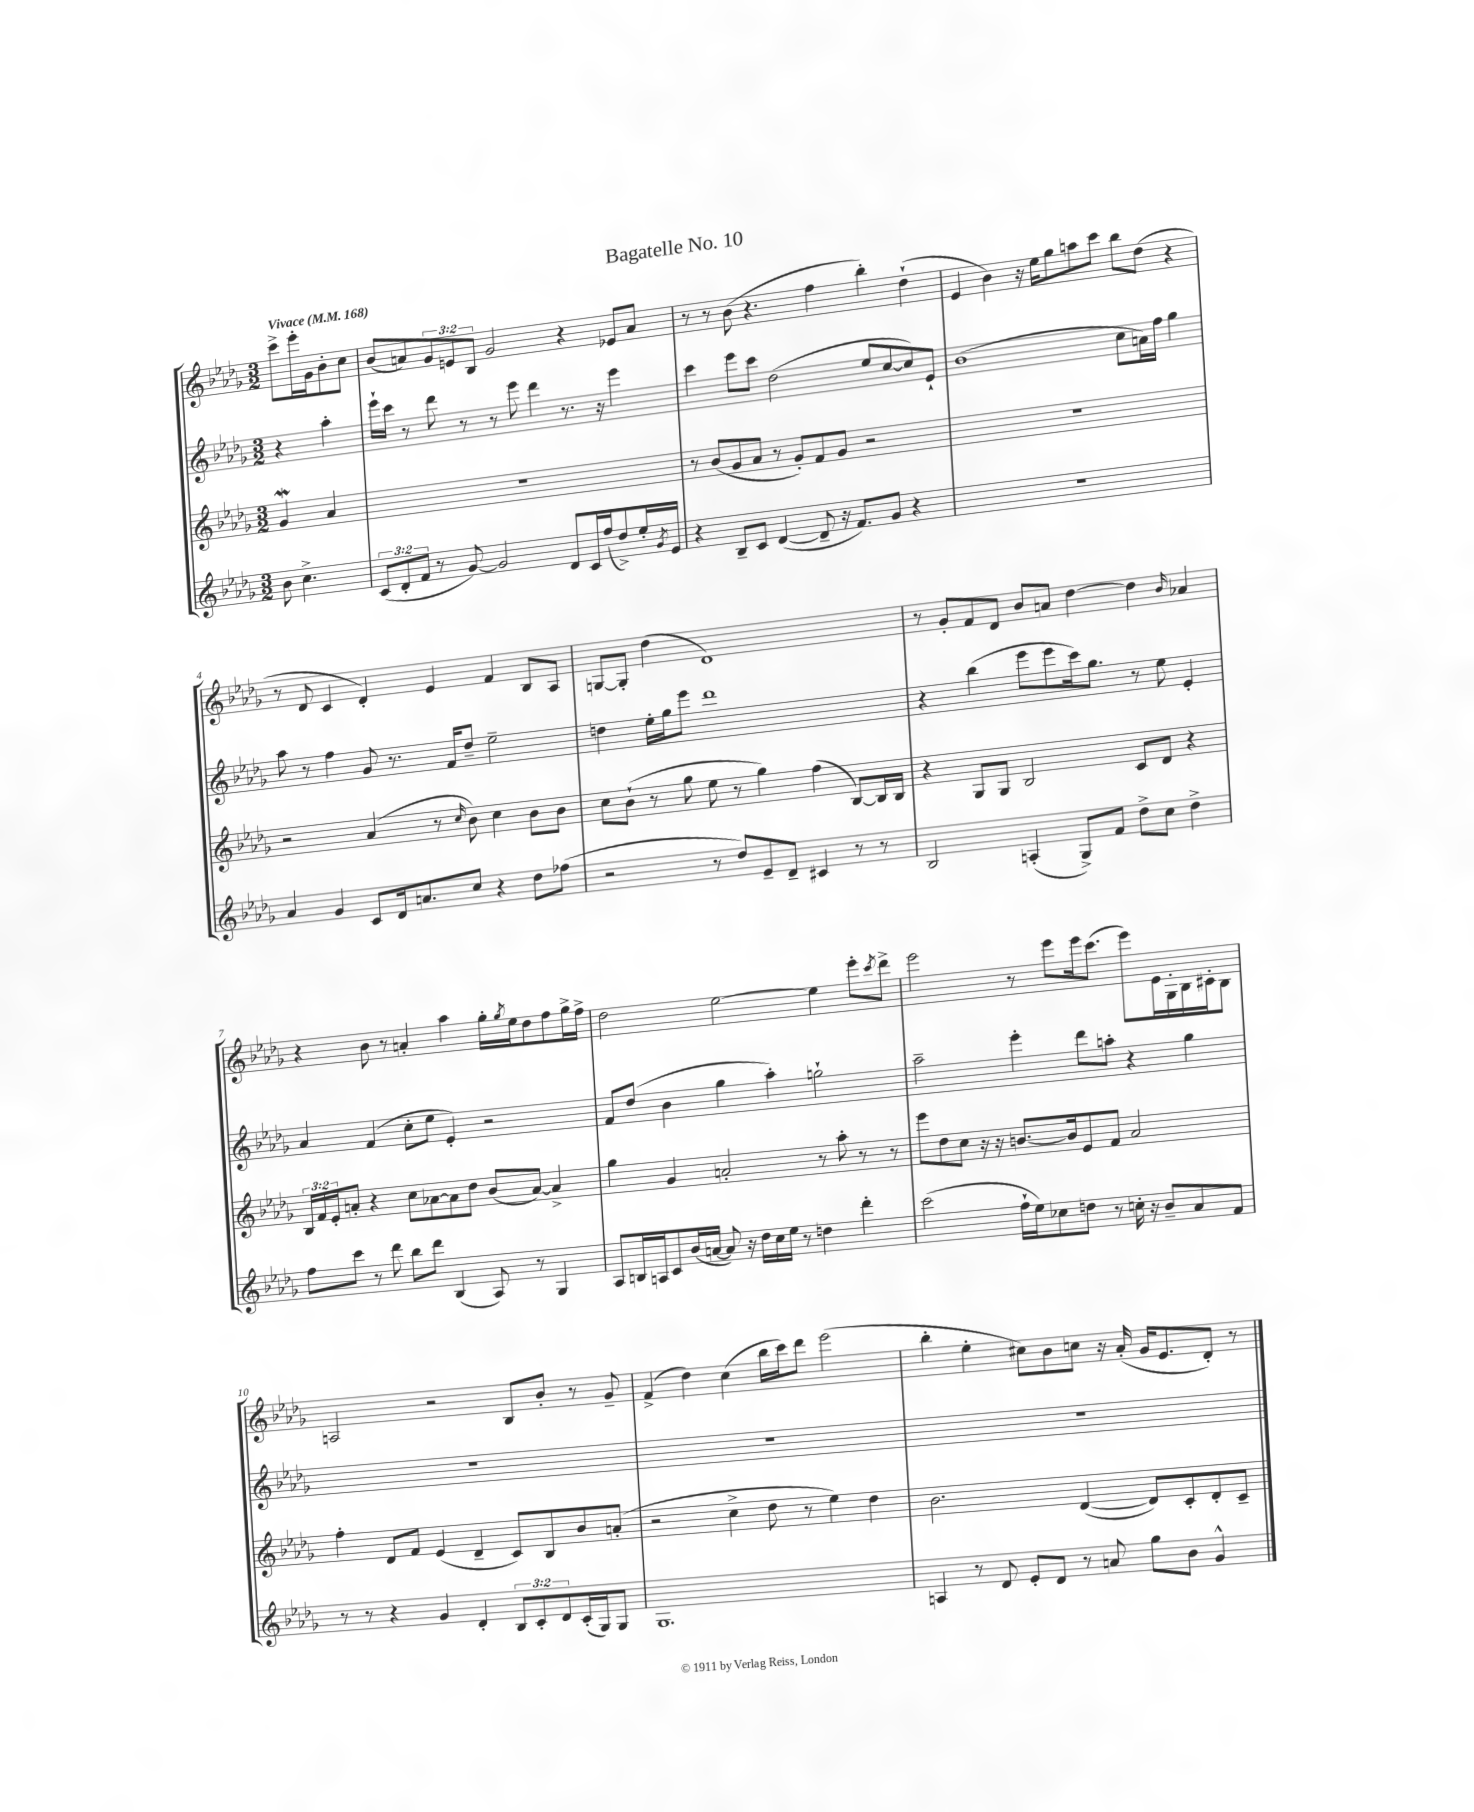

**kern	**kern	**kern	**kern
*staff4	*staff3	*staff2	*staff1
*clefG2	*clefG2	*clefG2	*clefG2
*k[b-e-a-d-g-]	*k[b-e-a-d-g-]	*k[b-e-a-d-g-]	*k[b-e-a-d-g-]
*M3/2	*M3/2	*M3/2	*M3/2
*MM168	*MM168	*MM168	*MM168
8b-	4g-	4r	8ccc^
4.cc^	.	.	16eee-'
.	.	.	16g-
.	4a-	4aa-'	8b-'
.	.	.	8cc
=	=	=	=
(12c	1.r	16eee-`	(8b-
.	.	16ccc	.
12d-'	.	.	.
.	.	8r	8a)
12f	.	.	.
8r	.	8ddd-	12g-
.	.	.	12e
[8g-)	.	8r	.
.	.	.	12B-
2g-]	.	8r	2g-
.	.	8eee-	.
.	.	4ddd-	.
8d-	.	8.r	4r
16c	.	.	.
(16ff	.	16r	.
8dd-^)	.	4eee-	8e-
16ee-'	.	.	8a
8qg-	.	.	.
16e-	.	.	.
=	=	=	=
4r	8r	4ccc	8r
.	(8b-	.	8r
8B-~	8g-	8eee-	(8b-
8c	8a-	8ccc	4.r
([4d-	8r	(2dd-	.
.	8g-')	.	.
8d-~]	8f	.	4ff
16r	8g-	.	.
8.f)	.	.	.
.	2r	8ee-	4bb-')
8g-	.	[8cc	.
4r	.	8cc])	(4dd-`
.	.	8e-`	.
=	=	=	=
1.r	1.r	(1b-	4e-
.	.	.	4b-)
.	.	.	16r
.	.	.	16ee-
.	.	.	8gg-
.	.	.	8aa
.	.	.	8ccc
.	.	8cc	8bb-
.	.	16a)	(8dd-
.	.	16ff	.
.	.	4gg-	4r
=	=	=	=
4a-	2r	8aa-	8r
.	.	8r	8d-
4g-	.	4ff	4c
8c	(4a-	8g-	4d-')
16d-	.	8.r	.
8.a	.	.	.
.	8r	.	4e-
.	.	16f	.
.	16qqcc	.	.
8cc	8b-)	8dd-~	.
4r	4cc	2ee-~	4f
8dd-	8b-	.	8B-
(8ff-	8b-	.	8A-
=	=	=	=
2r	8cc	4dd	[8G
.	(8b-`	.	8G']
.	8r	16ee-'	(4dd-
.	.	16gg-	.
.	8gg-	8eee-	.
8r	8ee-	1ddd-	1d-)
8dd-)	8r	.	.
8e-~	4gg-)	.	.
8d-~	.	.	.
4c#	(4ff	.	.
8r	[8B-)	.	.
8r	16B-]	.	.
.	16B-	.	.
=	=	=	=
2B-	4r	4r	8r
.	.	.	8g-'
.	8G-	(4bb-	8f
.	8G-	.	8d-
(4A'	2B-	8eee-	8b-
.	.	8eee-	8a
8G-^)	.	16ccc)	[4dd-
.	.	8.gg-	.
8f	.	.	.
8dd-^	8c	8r	4dd-]
8cc	8d-	8ee-	.
.	.	.	16qqb-
4dd-^	4r	4e-'	4a-
=	=	=	=
8ff	24B-	4a-	4r
.	24f	.	.
.	24e-'	.	.
8ccc	8a'	.	.
8r	4r	(4f	8b-
8ddd-	.	.	8r
8bb-	8cc	8cc'	4a'
8ddd-	[8a-	8ee-	.
(4B-	8a-]	4e-')	4aa-
.	8dd-	.	.
8A-)	(8b-	2r	16gg-'
.	.	.	8qgg-
.	.	.	16ee-
8r	[8a-)	.	8dd-
4G-	4a-^]	.	8ff
.	.	.	16gg-^
.	.	.	16ff^
=	=	=	=
8A-	4gg-	8f	2dd-
16B	.	(8dd-	.
16A	.	.	.
8c	4g-	4b-	.
(16b-	.	.	.
[16a	.	.	.
8a])	2a'	4gg-	[2ee-
16r	.	.	.
16dd-	.	.	.
16cc	.	4aa-')	.
16ee-	.	.	.
8r	.	.	.
4dd	8r	2gg`	4ee-]
.	8aa-'	.	.
4ddd-'	8r	.	8eee-'
.	.	.	8qccc
.	8r	.	8ddd-^
=	=	=	=
(2ccc	8eee-	2aa-~	2eee-
.	8dd-	.	.
.	8cc	.	.
.	16r	.	.
.	16r	.	.
16ff`	[8.b	4eee-'	8r
16ee-)	.	.	.
8cc-	.	.	8eee-
.	16b]	.	.
8dd	8e-	8ddd-	16eee-
.	.	.	(8.ccc
8r	8f	8aa'	.
16cc'	2a-	4r	8eee-)
16r	.	.	.
8b-~	.	.	16e-
.	.	.	16G-'
8a-	.	4gg-	16B-
.	.	.	16c#'
8f	.	.	8B-
=	=	=	=
8r	4ff'	1.r	2A
8r	.	.	.
4r	8d-	.	.
.	8f	.	.
4g-	(4e-	.	2r
4d-'	4d-~	.	.
12B-	8c)	.	8B-
12c'	.	.	.
.	8B-	.	8b-'
12d-	.	.	.
(16c'	8b-	.	8r
16G-)	.	.	.
8G-	(8a'	.	8g-~
=	=	=	=
1.G-	2r	1.r	(4f^
.	.	.	4dd-)
.	4cc^	.	(4cc
.	8dd-	.	16bb-
.	.	.	16ccc)
.	8r	.	8ddd-
.	4ee-)	.	(2eee-
.	4dd-	.	.
=	=	=	=
4A	2.b-	1.r	4bb-'
8r	.	.	4ee-'
8d-	.	.	.
8e-'	.	.	8cc#)
8d-	.	.	8b-
8r	([4d-	.	8cc
8a	.	.	16r
.	.	.	(16a-'
8gg-	8d-])	.	16g-
.	.	.	8.e-
8b-	8c'	.	.
4g-^^	8d-'	.	8d-')
.	8c~	.	8r
==	==	==	==
*-	*-	*-	*-
